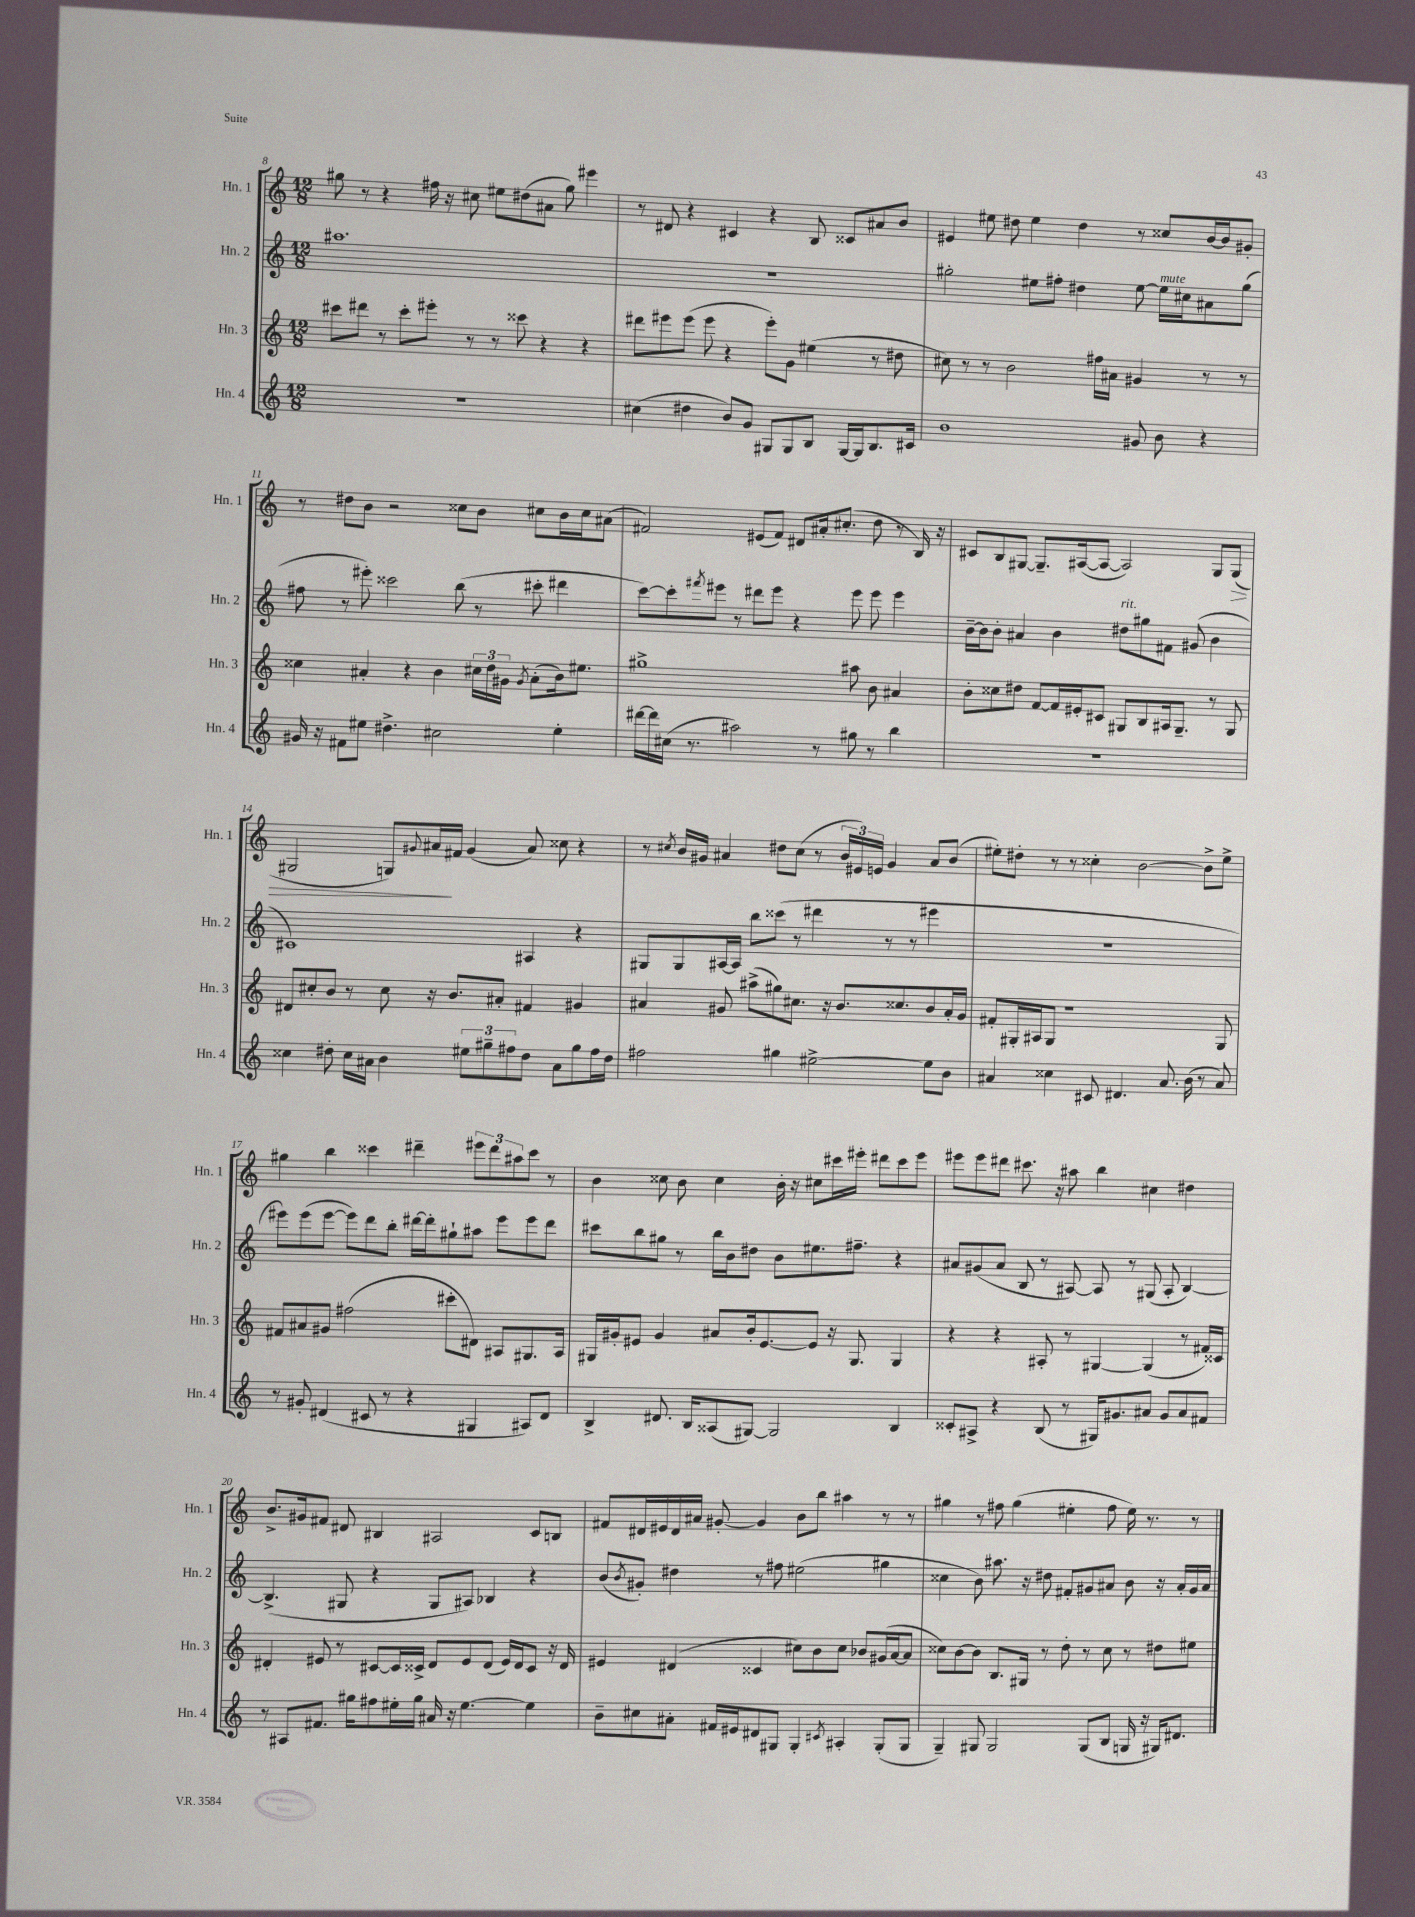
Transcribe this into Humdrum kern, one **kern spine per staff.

**kern	**kern	**kern	**kern	**dynam
*part4	*part3	*part2	*part1	*part1
*staff4	*staff3	*staff2	*staff1	*staff1
*I"Hn. 4	*I"Hn. 3	*I"Hn. 2	*I"Hn. 1	*
*I'Hn. 4	*I'Hn. 3	*I'Hn. 2	*I'Hn. 1	*
*clefG2	*clefG2	*clefG2	*clefG2	*
*k[]	*k[]	*k[]	*k[]	*
*M12/8	*M12/8	*M12/8	*M12/8	*
=8	=8	=8	=8	=8
1.r	8ccc#X\L	1.aa#X	8gg#X\	.
.	8ddd#X\J	.	8r	.
.	8r	.	4r	.
.	8ccc#'\L	.	.	.
.	8eee#X'\J	.	16ff#X\	.
.	.	.	16r	.
.	8r	.	8cc#X\	.
.	8r	.	8ee#X\L	.
.	8ccc##X\	.	(8dd#X\	.
.	4r	.	8a#X\J	.
.	.	.	8gg#\)	.
.	4r	.	4eee#X\	.
=9	=9	=9	=9	=9
(4cc#X\	8ddd#X\L	1.r	8r	.
.	8eee#X\	.	8d#X/	.
4dd#X\	(8eee#\J	.	4r	.
.	8eee#\	.	.	.
8b/L)	4r	.	4c#X/	.
8g/J	.	.	.	.
8G#X/L	8eee#'\L)	.	4r	.
8G#/	8g\J	.	.	.
8B/J	(4ee#X\	.	8B/	.
[16G#/LL	.	.	8c##X/L	.
16G#/J]	.	.	.	.
8.B/	8r	.	8a#X/	.
.	8dd#X\	.	8b/J	.
16c#X/Jk	.	.	.	.
=10	=10	=10	=10	=10
1b	8cc#X\)	2gg#X'\	4e#X/	.
.	8r	.	.	.
.	8r	.	8ee#X\	.
.	2b\	.	8dd#X\	.
.	.	8ee#X\L	4ee#\	.
.	.	8ff#X'\J	.	.
.	.	4dd#X\	4dd#\	.
.	16ff#X\LL	.	.	.
.	16a#X\JJ	.	.	.
8g#X/	4g#X/	[8ee#\	8r	.
!	!	!LO:TX:a:i:t=mute	!	!
8b\	.	16ee#\LL]	8cc##X/L	.
.	.	16cc#X\J	.	.
4r	8r	8a#X\	[16b/L	.
.	.	.	16b/J]	.
.	8r	(8gg#\J	8g#X'/J	.
!!LO:LB:g=z
=11	=11	=11	=11	=11
16g#X/	4cc##X\	8ff#X\	8r	.
16r	.	.	.	.
8f#X\L	.	8r	8dd#X\L	.
8ee#X\J	4a#X'/	8eee#X'\)	8b\J	.
4.dd#X^\	.	2ccc##X\	2r	.
.	4r	.	.	.
2cc#X\	4b\	.	.	.
.	.	(8bb\	8cc##X\L	.
.	24cc#X\LL	8r	8b\J	.
.	24dd\	.	.	.
.	24g#X\JJ	.	.	.
.	8qg#/	.	.	.
.	(8a#'\L	8ccc#X'\	8cc#X\L	.
4ee#'\	16b\k)	4ddd#X\	16b\L	.
.	8.ee#X\J	.	16cc#\J	.
.	.	.	(8a#X\J	.
=12	=12	=12	=12	=12
[16ddd#X\LL	1gg#X^	[8ccc\L)	2f#X/)	.
16ddd#\]	.	.	.	.
(16cc#X\JJ	.	8ccc'\]	.	.
8.r	.	.	.	.
.	.	8qfff#X/	.	.
.	.	8eee#X\J	.	.
2aa#X\)	.	8r	.	.
.	.	8ddd#X\L	(8e#X/L	.
.	.	8eee#\J	8f#/J)	.
.	.	4r	8d#X/L	.
8r	.	.	16a#X'/k	.
.	.	.	(8.cc#X'/J	.
8gg#X\	8aa#X\	8eee#\	.	.
8r	8b\	8eee#\	8dd\	.
4bb\	4a#X/	4eee#\	8r	.
.	.	.	16B/)	.
.	.	.	16r	.
=13	=13	=13	=13	=13
1.r	8b'\L	[16b~\LL	8c#X/L	.
.	.	16b\J]	.	.
.	8cc##X\	8b'\J	8B/	.
.	8dd#X\J	4a#X/	[8G#X/J	.
.	[8f/L	.	8.G#~/L]	.
.	16f/L]	4b\	.	.
.	16e#X'/J	.	([16A#X/k	.
.	8c#X/J	.	8A#/J_	.
!	!	!LO:TX:a:i:t=rit.	!	!
.	8G#X/L	8dd#X\L	2A#/])	.
.	8B/	8gg#X\	.	.
.	16A#X/k	8f#X\J	.	.
.	8.G#~/J	.	.	.
.	.	(8g#X/	.	.
.	8r	4b\	8G#/L	.
!	!	!	!	!LO:HP:b
.	8G#/	.	(8G#/J	>
!!LO:LB:g=z
=14	=14	=14	=14	=14
4cc##X\	8d#X/L	1c#X)	2G#X/	.
.	8cc#X'/	.	.	.
8dd#X'\	8b/J	.	.	.
16cc##\LL	8r	.	.	.
16a#X\JJ	.	.	.	.
4b\	8cc#\	.	8Gn/L)	.
.	.	.	8qqg#X/	.
.	16r	.	16a#X/L	.
.	8.b/L	.	16f#X/JJ	]
12ee#X\L	.	.	(4g#/	.
12gg#X~\	.	.	.	.
.	8a#X'/J	.	.	.
12ff#X\	.	.	.	.
8dd#\J	4f#X/	4A#X/	8a#/)	.
8a#\L	.	.	8cc##X\	.
8gg#\	4g#X/	4r	4r	.
16ff#\L	.	.	.	.
16dd#\JJ	.	.	.	.
=15	=15	=15	=15	=15
2ff#X\	4a#X/	8G#X/L	8r	.
.	.	.	8qcc#X/	.
.	.	8G#/	16b/LL	.
.	.	.	16g#X/JJ	.
.	8g#X/	[16A#X/L	4a#X/	.
.	.	16A#/JJ]	.	.
.	(8aa#X^\L	8bb\L	.	.
4gg#X\	8gg#X\)	(8ccc##X\J	8dd#X\L	.
.	8.cc#X\J	8r	(8cc#\J	.
[2ee#X^\	.	4ddd#X\	8r	.
.	16r	.	.	.
.	8.b/L	.	24b/LL	.
.	.	.	24e#X/)	.
.	.	.	24en/JJ	.
.	.	8r	4g#/	.
.	8.cc##X/	.	.	.
.	.	8r	.	.
8ee#\L]	8b/	4eee#X\	8a#/L	.
8b\J	16a#'/L	.	(8b/J	.
.	16g#/JJ	.	.	.
=16	=16	=16	=16	=16
4a#X/	8f#X'/L	1.r	8ee#X'\L)	.
.	16G#X'/L	.	8dd#X'\J	.
.	16A#X/J	.	.	.
4cc##X\	8G#/J	.	8r	.
.	1r	.	8r	.
8c#X/	.	.	4cc##X'\	.
4.d#X/	.	.	.	.
.	.	.	[2b\	.
8.a#/	.	.	.	.
(16b\	.	.	.	.
8r	.	.	8b^\L]	.
8a#/)	8G#/	.	8ee#^\J	.
!!LO:LB:g=z
=17	=17	=17	=17	=17
8r	8f#X/L	8eee#X\L)	4gg#X\	.
8g#X'/	8a#X/	(8eee#\	.	.
(4d#X/	8g#X/J	[8eee#\J	4bb\	.
.	(2ff#X\	8eee#\L])	.	.
8c#X/	.	8ddd\	4ccc##X\	.
8r	.	8bb'\J	.	.
4r	.	[16ddd#X\LL	4ddd#X~\	.
.	.	16ddd#'\J]	.	.
.	8ccc#X'\L	8gg#X`\	.	.
4G#X/	8d#X\J)	8aa#X\J	12eee#X\L	.
.	.	.	12ddd#\	.
.	8A#X/L	8eee#\L	.	.
.	.	.	12aa#X\	.
8A#X/L)	8.G#X/	8eee#\	8ccc##\J	.
8d#/J	.	8ddd#\J	8r	.
.	16A#/Jk	.	.	.
=18	=18	=18	=18	=18
4B^/	16G#X/LL	8ccc#X\L	4b\	.
.	16g#X'/J	.	.	.
.	8e#X/J	8bb\	.	.
8.d#X/	4g#/	8gg#X\J	8cc##X\	.
.	.	8r	8b\	.
16B/KL	.	.	.	.
(8A##X/	8a#X/L	16bb\LL	4cc##\	.
.	.	16b\J	.	.
[8G#X/J)	16b'/k	8dd#X\J	.	.
.	[8.e#/	.	.	.
2G#/]	.	8b\L	16b'\	.
.	.	.	16r	.
.	8e#/J]	8.ee#X\	8cc#X\L	.
.	16r	.	16ccc#X\L	.
.	8.G#/	8.ff#X~\J	16eee#X'\JJ	.
.	.	.	8ddd#X\L	.
4B/	4G#/	4r	8ccc#\	.
.	.	.	8eee#\J	.
=19	=19	=19	=19	=19
8c##X'/L	4r	8a#X/L	8eee#X\L	.
8A#X^/J	.	(8g#X/	8eee#\	.
4r	4r	8a#/J	8ddd#X\J	.
.	.	8B/	8.ccc#X\	.
(8B/	8A#X'/	8r	.	.
.	.	.	16r	.
8r	8r	[8A#X/)	8aa#X\	.
16G#X/KL)	[4G#X/	8A#/]	4bb\	.
8.g#X/	.	.	.	.
.	.	8r	.	.
8a#X/J	(4G#/]	(8G#X/	4cc#X\	.
8g#/L	.	8A#'/	.	.
8a#/	8r	[4B/)	4dd#X\	.
8f#X/J	16f#X/LL)	.	.	.
.	16c##X/JJ	.	.	.
!!LO:LB:g=z
=20	=20	=20	=20	=20
8r	4d#X'/	(4.B^/]	8.b^/L	.
8A#X/L	.	.	.	.
.	.	.	16g#X/k	.
8.f#X/J	8e#X/	.	8f#X/J	.
.	8r	8G#X/	8d#X/	.
16gg#X\KL	.	.	.	.
8ff#X\	[8c#X/L	4r	4B#X/	.
16ee#X'\L	16c#/L]	.	.	.
16gg#\JJ	16c##X^/JJ	.	.	.
16a#X/	8d#/L	8G#/L	2A#X/	.
16r	.	.	.	.
[4.ee#\	8e#/	8A#X/J)	.	.
.	(8d#/J	4B-X/	.	.
.	16e#/LL)	.	.	.
.	16d#/J	.	.	.
4ee#\]	8c##/J	4r	8c/L	.
.	16r	.	8Bn/J	.
.	16d#/	.	.	.
=21	=21	=21	=21	=21
8b~\L	4e#X/	(8b/L	8f#X/L	.
.	.	8qb/	.	.
8cc#X\	.	8g#X'/J)	16d#X/L	.
.	.	.	16e#X/	.
8a#X'\J	(4d#X/	4dd#X\	16d#/	.
.	.	.	16a#X/JJ	.
16f#X/LL	.	.	[8g#X'/	.
16e#X/J	.	.	.	.
8d#X/	4c##X/	8r	4g#/]	.
8G#X/J	.	8ff#X\	.	.
4G#'/	8cc#X\L)	(2ee#X\	8b\L	.
.	8b\	.	8bb\J	.
8qc#X/	.	.	.	.
4A#X'/	8cc#\J	.	4aa#X\	.
.	8b-X/L	.	.	.
(8G#'/L	(16g#X/L	4gg#X\	8r	.
.	[16a/J	.	.	.
8G#/J	8a/J]	.	8r	.
=22	=22	=22	=22	=22
4G~/)	8cc##X\L)	4cc##X\	4gg#X\	.
.	[8b\	.	.	.
8G#X/	8b\J]	8b\)	8r	.
2G#/	8.B/L	8.aa#X\	8ff#X\	.
.	.	.	(4gg#\	.
.	16G#X/Jk	16r	.	.
.	8r	8dd#X\	.	.
.	8dd'\	8f#X'/L	4ee#X'\	.
(8G#/L	8r	8g#X/	.	.
8B/J	8cc##\	8a#X/J	8ff#\	.
16Gn/	8r	8b\	16ee#\)	.
16r	.	.	8.r	.
16G#X/KL)	8dd#X\L	16r	.	.
8.d#X/J	.	16a#'/LL	.	.
.	8ee#X\J	16g#/	8r	.
.	.	16a#/JJ	.	.
==	==	==	==	==
*-	*-	*-	*-	*-
